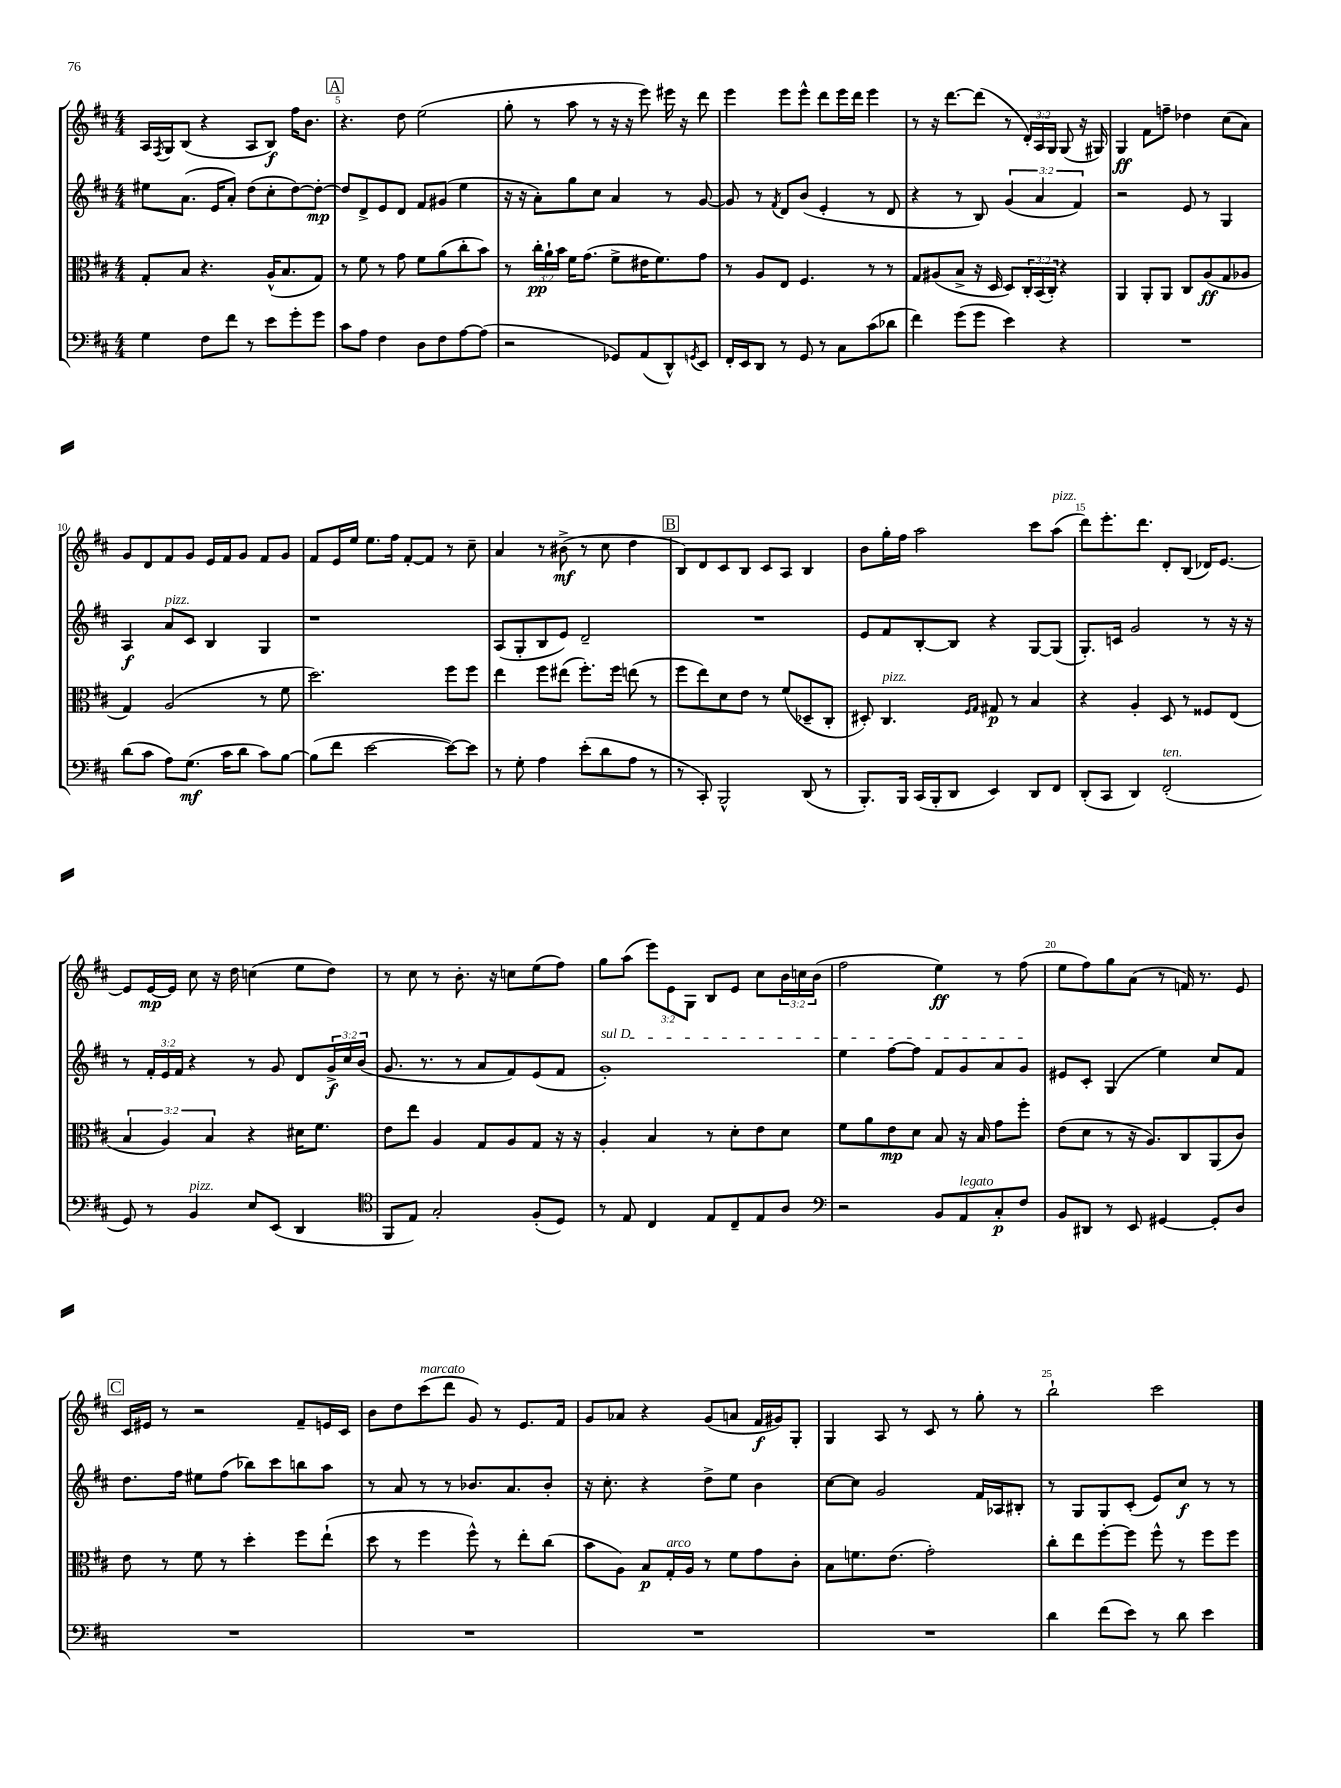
<<
\new StaffGroup <<
\new Staff = "s0" {
    \clef treble \key d \major \numericTimeSignature \time 4/4 \override Staff.TupletNumber.text = #tuplet-number::calc-fraction-text
    a16 \acciaccatura { fis8 } g16 b8( r4 a8 b8\f) fis''16 b'8. |
    \mark \markup { \box "A" } r4. d''8 e''2( |
    g''8-. r8 a''8 r8 r16 r16 e'''8) eis'''16 r16 d'''8 |
    e'''4 e'''8 e'''8-^ d'''8 e'''16 d'''16 e'''4 |
    r8 r16 d'''8.~ d'''8( r8 \tuplet 3/2 { d'16-.) a16 g16 } g8( r16 gis16) |
    g4\ff fis'8 f''8-- des''4 cis''8( a'8) |
    g'8 d'8 fis'8 g'8 e'16 fis'16 g'8 fis'8 g'8 |
    fis'8 e'16 e''16 e''8. fis''16 fis'8~-. fis'8 r8 cis''8-- |
    a'4 r8 bis'8->\mf( r8 cis''8 d''4 |
    \mark \markup { \box "B" } b8) d'8 cis'8 b8 cis'8 a8 b4 |
    b'8 g''16-. fis''16 a''2 cis'''8 a''8^\markup { \italic "pizz." }( |
    d'''8) e'''8.-. d'''8. d'8-. b8( des'16) e'8.~ |
    e'8 e'16~\mp e'16 cis''8 r16 d''16 c''4( e''8 d''8) |
    r8 cis''8 r8 b'8.-. r16 c''8 e''8( fis''8) |
    g''8 a''8( \tuplet 3/2 { e'''8) e'8 g8 } b8 e'8 cis''8 \tuplet 3/2 { b'16 c''16 b'16( } |
    fis''2 e''4\ff) r8 fis''8( |
    e''8 fis''8) g''8 a'8( r8 f'16) r8. e'8 |
    \mark \markup { \box "C" } cis'16 eis'16 r8 r2 fis'8-- e'16 cis'16 |
    b'8 d''8 cis'''8^\markup { \italic "marcato" }( d'''8 g'8) r8 e'8. fis'16 |
    g'8 aes'8 r4 g'8( a'8 fis'16\f gis'16) g8-. |
    g4 a8 r8 cis'8 r8 g''8-. r8 |
    b''2-! cis'''2 \bar "|." |
}
\new Staff = "s1" {
    \clef treble \key d \major \numericTimeSignature \time 4/4 \override Staff.TupletNumber.text = #tuplet-number::calc-fraction-text
    eis''8 a'8.( e'16 a'8-.) d''8( cis''8-. d''8~) d''8~-.\mp |
    \mark \markup { \box "A" } d''8 d'8-> e'8 d'8 fis'8 gis'8( e''4 |
    r16 r16 a'8-.) g''8 cis''8 a'4 r8 g'8~ |
    g'8 r8 \acciaccatura { fis'8 } d'8 b'8( e'4-. r8 d'8 |
    r4 r8 b8) \tuplet 3/2 { g'4( a'4 fis'4) } |
    r2 e'8 r8 g4 |
    a4\f a'8^\markup { \italic "pizz." } cis'8 b4 g4 |
    r1 |
    a8( g8-. b8 e'8) d'2-- |
    \mark \markup { \box "B" } R1 |
    e'8 fis'8 b8~-. b8 r4 g8~ g8( |
    g8.-.) c'16 g'2 r8 r16 r16 |
    r8 \tuplet 3/2 { fis'16-. e'16 fis'16 } r4 r8 g'8 d'8 \tuplet 3/2 { g'16->\f cis''16 b'16( } |
    g'8. r8. r8 a'8 fis'8) e'8( fis'8 |
    \once \override TextSpanner.bound-details.left.text = \markup { \italic "sul D" } g'1-.\startTextSpan) |
    e''4 fis''8~ fis''8 fis'8 g'8 a'8 g'8\stopTextSpan |
    eis'8 cis'8-. g4( e''4) cis''8 fis'8 |
    \mark \markup { \box "C" } d''8. fis''16 eis''8 fis''8( bes''8) cis'''8 b''8 a''8 |
    r8 a'8 r8 r8 bes'8. a'8. bes'8-. |
    r16 cis''8.-. r4 d''8-> e''8 b'4 |
    cis''8~ cis''8 g'2 fis'16 aes16 bis8-. |
    r8 g8 g8 cis'8-.( e'8) cis''8\f r8 r8 \bar "|." |
}
\new Staff = "s2" {
    \clef alto \key d \major \numericTimeSignature \time 4/4 \override Staff.TupletNumber.text = #tuplet-number::calc-fraction-text
    g8-. b8 r4. a16-^( b8. g8) |
    \mark \markup { \box "A" } r8 fis'8 r8 g'8 fis'8 a'8( cis''8-. b'8) |
    r8 \tuplet 3/2 { cis''16-.\pp a'16-! b'16 } fis'16 g'8.( fis'8-> eis'16 fis'8.) g'8 |
    r8 a8 e8 fis4. r8 r8 |
    g8 ais8( b8-> r16 d16 d8) \tuplet 3/2 { cis16-. b,16( cis16-.) } r4 |
    a,4 a,8-. a,8 cis8 a8\ff( g8 aes8 |
    g4) a2( r8 fis'8 |
    d''2.) fis''8 fis''8 |
    e''4 fis''8 eis''8( fis''8.-.) fis''16 e''8( r8 |
    \mark \markup { \box "B" } fis''8 e''8) d'8 e'8 r8 fis'8( des8-- cis8-. |
    dis8-.) cis4.^\markup { \italic "pizz." } \grace { fis16 g16 } gis8\p r8 b4 |
    r4 a4-. d8 r8 fisis8 e8( |
    \tuplet 3/2 { b4 a4) b4 } r4 dis'16 fis'8. |
    e'8 e''8 a4 g8 a8 g8 r16 r16 |
    a4-. b4 r8 d'8-. e'8 d'8 |
    fis'8 a'8 e'8\mp d'8 b8 r16 b16 g'8 fis''8-. |
    e'8( d'8 r8 r16 a8.) cis8 a,8( cis'8) |
    \mark \markup { \box "C" } e'8 r8 fis'8 r8 d''4-. fis''8 e''8-!( |
    d''8 r8 fis''4 fis''8-^) r8 e''8-. cis''8( |
    b'8 a8) b8\p g16-.^\markup { \italic "arco" } a16 r8 fis'8 g'8 cis'8-. |
    b8 f'8. e'8.( g'2-.) |
    cis''8-. e''8 fis''8~-. fis''8 fis''8-^ r8 fis''8 fis''8 \bar "|." |
}
\new Staff = "s3" {
    \clef bass \key d \major \numericTimeSignature \time 4/4
    g4 fis8 fis'8 r8 e'8 g'8-. g'8 |
    \mark \markup { \box "A" } cis'8 a8 fis4 d8 fis8 a8~ a8( |
    r2 ges,8) a,8( d,8-^) \acciaccatura { g,8 } e,8 |
    fis,16-. e,16 d,8 r8 g,8 r8 cis8 cis'8( des'8 |
    fis'4) g'8( g'8 e'4) r4 |
    R1 |
    d'8( cis'8 a8) g8.\mf( cis'16 d'8 cis'8) b8~ |
    b8( fis'8 e'2~ e'8~) e'8 |
    r8 g8-. a4 e'8-.( d'8 a8 r8 |
    \mark \markup { \box "B" } r8 cis,8-.) b,,2-^ d,8( r8 |
    b,,8.-.) b,,16 cis,16( b,,16-. d,8 e,4) d,8 fis,8 |
    d,8-.( cis,8 d,4) fis,2-.^\markup { \italic "ten." }( |
    g,8) r8 b,4^\markup { \italic "pizz." } e8 e,8( d,4 |
    \clef tenor fis,8 e8) g2-. fis8-.( d8) |
    r8 e8 cis4 e8 cis8-- e8 a8 |
    \clef bass r2 b,8 a,8^\markup { \italic "legato" } cis8-.\p fis8 |
    b,8 dis,8 r8 e,8 gis,4~ gis,8-. d8 |
    \mark \markup { \box "C" } R1 |
    R1 |
    R1 |
    R1 |
    d'4 fis'8( e'8) r8 d'8 e'4 \bar "|." |
}
>>
>>
\layout { \context { \Score currentBarNumber = #4 \override BarNumber.break-visibility = ##(#f #t #t) barNumberVisibility = #(every-nth-bar-number-visible 5) } }
